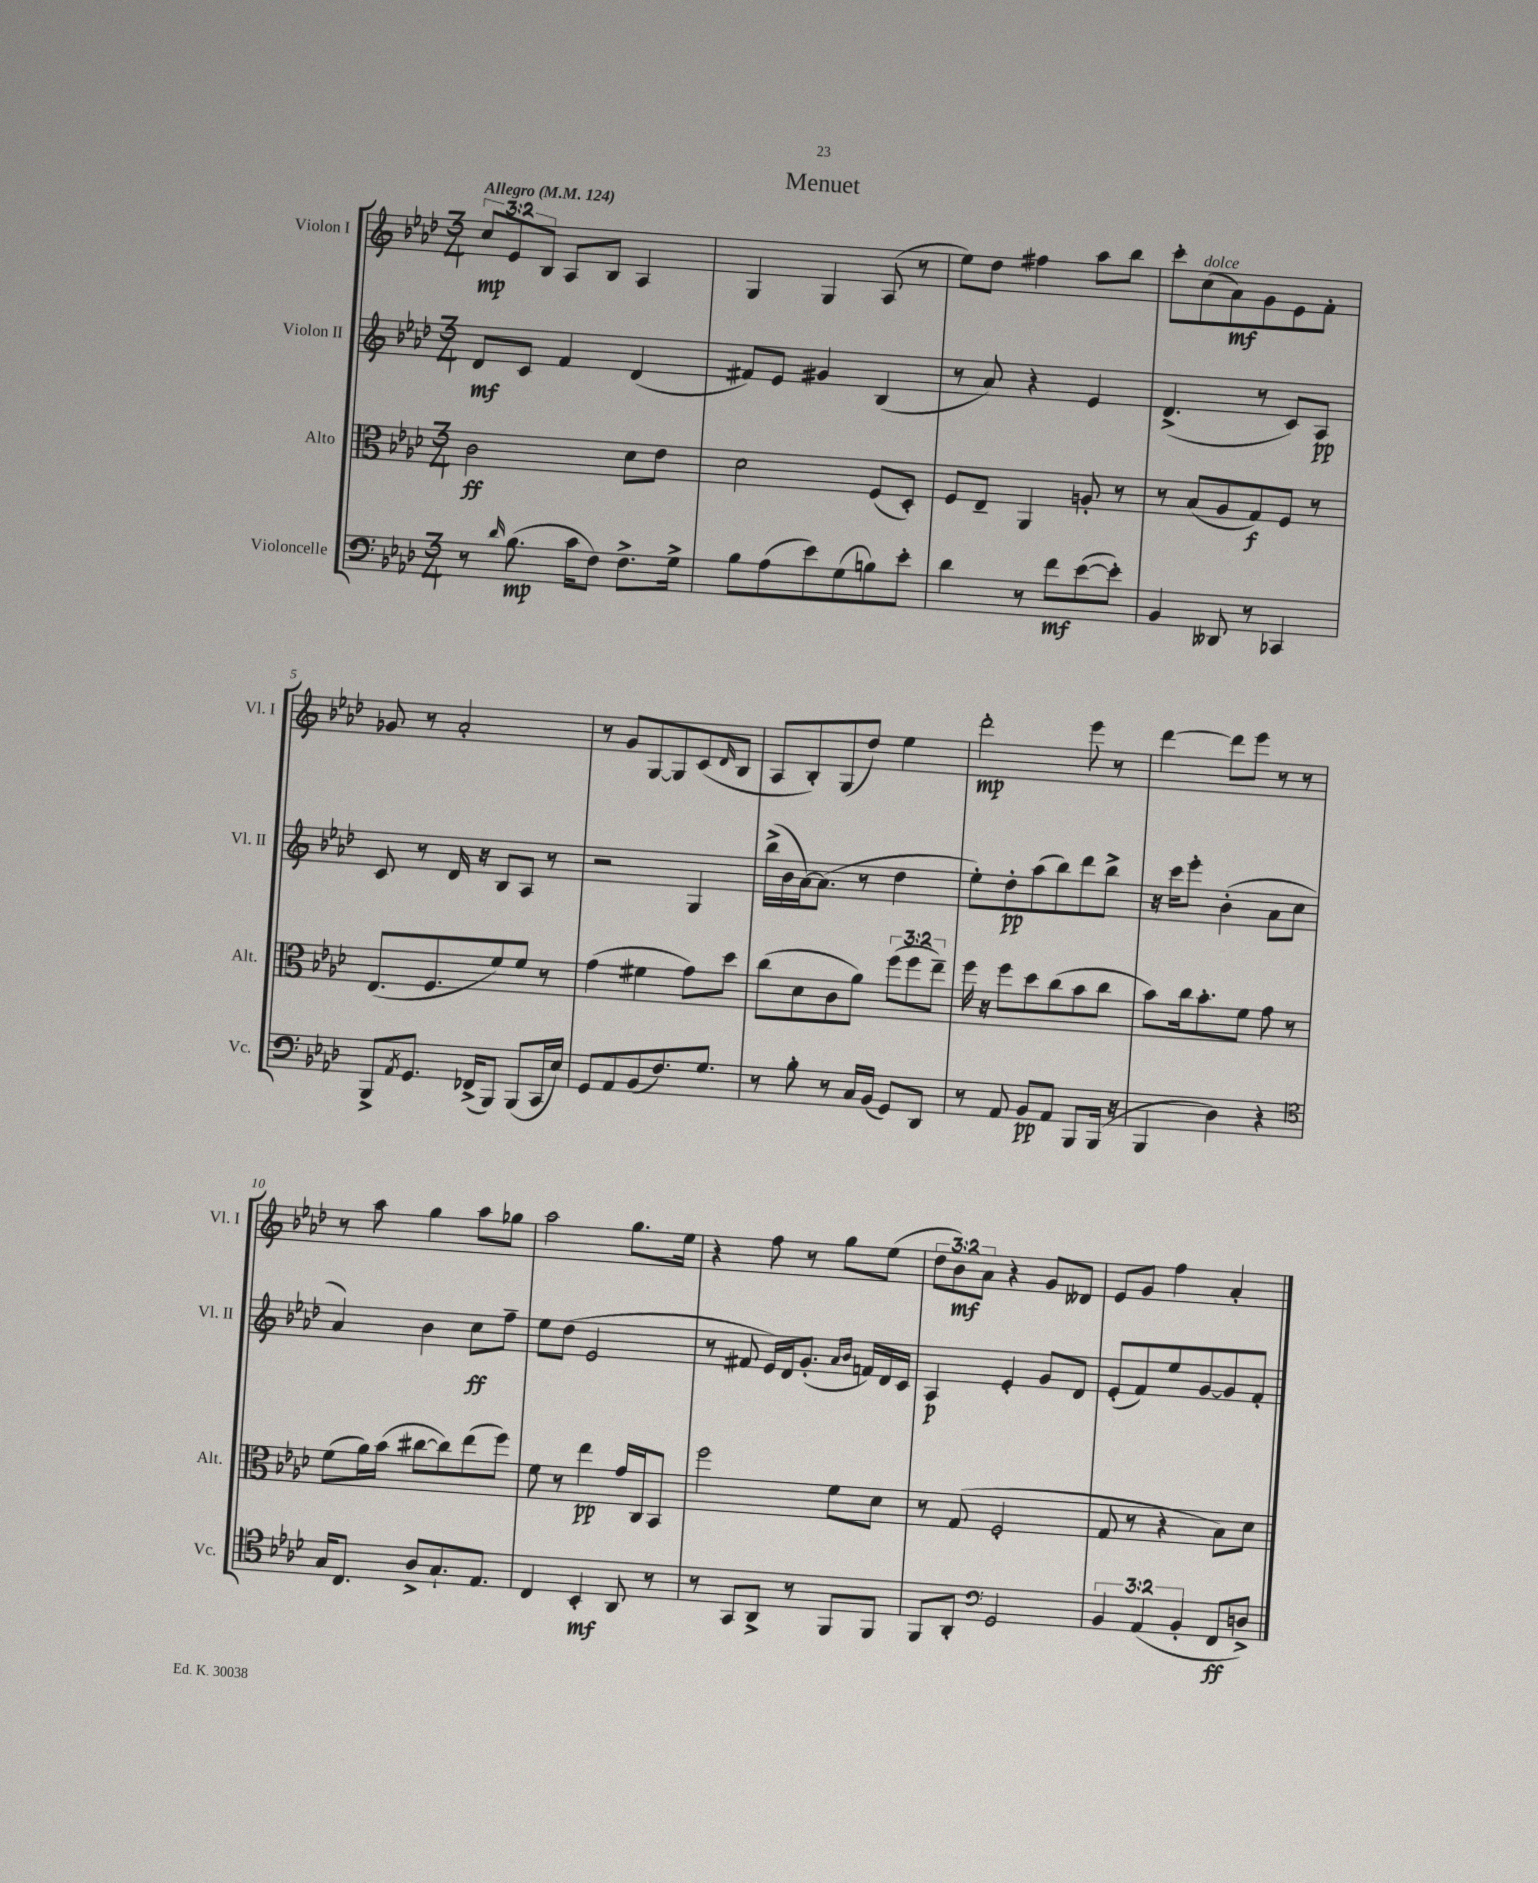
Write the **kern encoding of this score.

**kern	**kern	**kern	**kern
*staff4	*staff3	*staff2	*staff1
*clefF4	*clefC3	*clefG2	*clefG2
*k[b-e-a-d-]	*k[b-e-a-d-]	*k[b-e-a-d-]	*k[b-e-a-d-]
*M3/4	*M3/4	*M3/4	*M3/4
*MM124	*MM124	*MM124	*MM124
8r	2c\	8d-/L	12cc/L
.	.	.	12e-/
16qqd-/	.	.	.
(8.B-\	.	8c/J	.
.	.	.	12B-/J
.	.	4f/	8A-/L
16c\LK	.	.	.
8F\J)	.	.	8B-/J
8.F^\L	8d-\L	(4d-/	4A-/
.	8e-\J	.	.
16G^\Jk	.	.	.
=	=	=	=
8B-\L	2d-\	8f#/L)	4G/
(8A-\	.	8e-/J	.
8e-\)	.	4g#/	4G/
(8G\	.	.	.
8B\)	(8F/L	(4B-/	(8A-/
8e-'\J	8D-'/J)	.	8r
=	=	=	=
4d-\	8F/L	8r	8ee-\L)
.	8E-~/J	8a-/)	8dd-\J
8r	4AA-/	4r	4ff#\
8f\L	.	.	.
([8e-\	8A'/	4e-/	8aa-\L
8e-'\]J)	8r	.	8bb-\J
=	=	=	=
4BB-/	8r	(4.d-^/	8ccc'\L
.	(8B-/L	.	(8cc\
8DD--/	8A-/	.	8a-\)
8r	8G/)	8r	8g\
4CC-/	8F/J	8c/L)	8e-\
.	8r	8A-/J	8f'\J
=	=	=	=
8BBB-^/L	(8.E-/L	8c/	8g-/
8qAA-/	.	.	.
8.GG/J	.	8r	8r
.	8.F/	.	.
.	.	16d-/	2a-'/
(16FF-^/LK	.	16r	.
8BBB-/J)	8f/)	8B-/L	.
(8BBB-/L	8f/J	8A-/J	.
16CC/L	8r	8r	.
16E-/JJ)	.	.	.
=	=	=	=
8GG/L	(4g\	2r	8r
8AA-/	.	.	8g/L
(8BB-/	4f#\	.	[8G/
8.F/)	.	.	8G/]
.	8g\L)	4G/	(8c/
8.G/J	.	.	.
.	.	.	16qqd-/
.	8dd-\J	.	8B-/J
=	=	=	=
8r	(8cc\L	(16bb-^\LL	8A-/L
.	.	16b-\	.
8B-'\	8d-\	[16a-\J)	8B-'/)
.	.	(8.a-\]J	.
8r	8c\	.	(8G/
16C/LL	8a-\J)	8r	8dd-/J)
(16BB-/JJ	.	.	.
8GG/L)	(12ff\L	4dd-\	4ee-\
.	12ff\	.	.
8DD-/J	.	.	.
.	12ee-~\J)	.	.
=	=	=	=
8r	16ff\	8ee-'\L)	2ddd-'\
.	16r	.	.
8AA-/	8ff\L	8dd-'\	.
8BB-/L	8dd-\	(8aa-\	.
8AA-/J	(8cc\	8bb-\)	.
8BBB-/L	8b-\	8ddd-\	8eee-\
(16BBB-/Jk	8cc\J	8bb-^\J	8r
16r	.	.	.
=	=	=	=
4BBB-/	8b-\L)	16r	[4ddd-\
.	.	16ccc\LK	.
.	16cc\k	8eee-'\J	.
.	8.b-'\	.	.
4D-\)	.	(4b-'\	8ddd-\]L
.	8f\J	.	8eee-\J
4r	8g\	8a-\L	8r
.	8r	8cc\J	8r
=	=	=	=
*clefC4	*	*	*
16G/LK	(8f\L	4a-/)	8r
8.C/J	.	.	.
.	16a-\L)	.	8aa-\
.	(16b-\JJ	.	.
8A-^/L	[8cc#\L	4b-\	4gg\
8.G`/	8cc#\])	.	.
.	(8ee-\	8cc\L	8aa-\L
8.E-/J	.	.	.
.	8ff\J)	8ff~\J	8gg-\J
=	=	=	=
4C/	8f\	8ee-\L	2aa-\
.	8r	(8dd-\J	.
4BB-'/	4ee-\	2e-/	.
8AA-/	16g/LL	.	8.gg\L
.	16C/J	.	.
8r	8BB-/J	.	.
.	.	.	16ee-\Jk
=	=	=	=
8r	2ff\	8r	4r
8GG/L	.	8f#/	.
8AA-^/J	.	16e-/LL)	8ff\
.	.	16d-/J	.
8r	.	(8.g'/J	8r
8FF/L	8f\L	.	8gg\L
.	.	16qqa-/LL	.
.	.	16qqb-/JJ	.
.	.	16f/LL)	.
8FF/J	8d-\J	16d-/	(8ee-\J
.	.	16c/JJ	.
=	=	=	=
8FF/L	8r	4A-/	12dd-\L
.	.	.	12b-\)
8AA-'/J	(8G/	.	.
.	.	.	12a-\J
*clefF4	*	*	*
2GG/	2F'/	4e-'/	4r
.	.	8g/L	8g/L
.	.	8d-/J	8d--/J
=	=	=	=
6BB-/	8G/	(8e-'/L	8e-/L
.	8r	8f/)	8g/J
(6AA-/	.	.	.
.	4r	8ee-/	4ff\
6BB-'/	.	.	.
.	.	[8g/	.
8FF/L	8B-\L)	8g/]	4a-'/
8D^/J)	8d-\J	8f'/J	.
==	==	==	==
*-	*-	*-	*-
